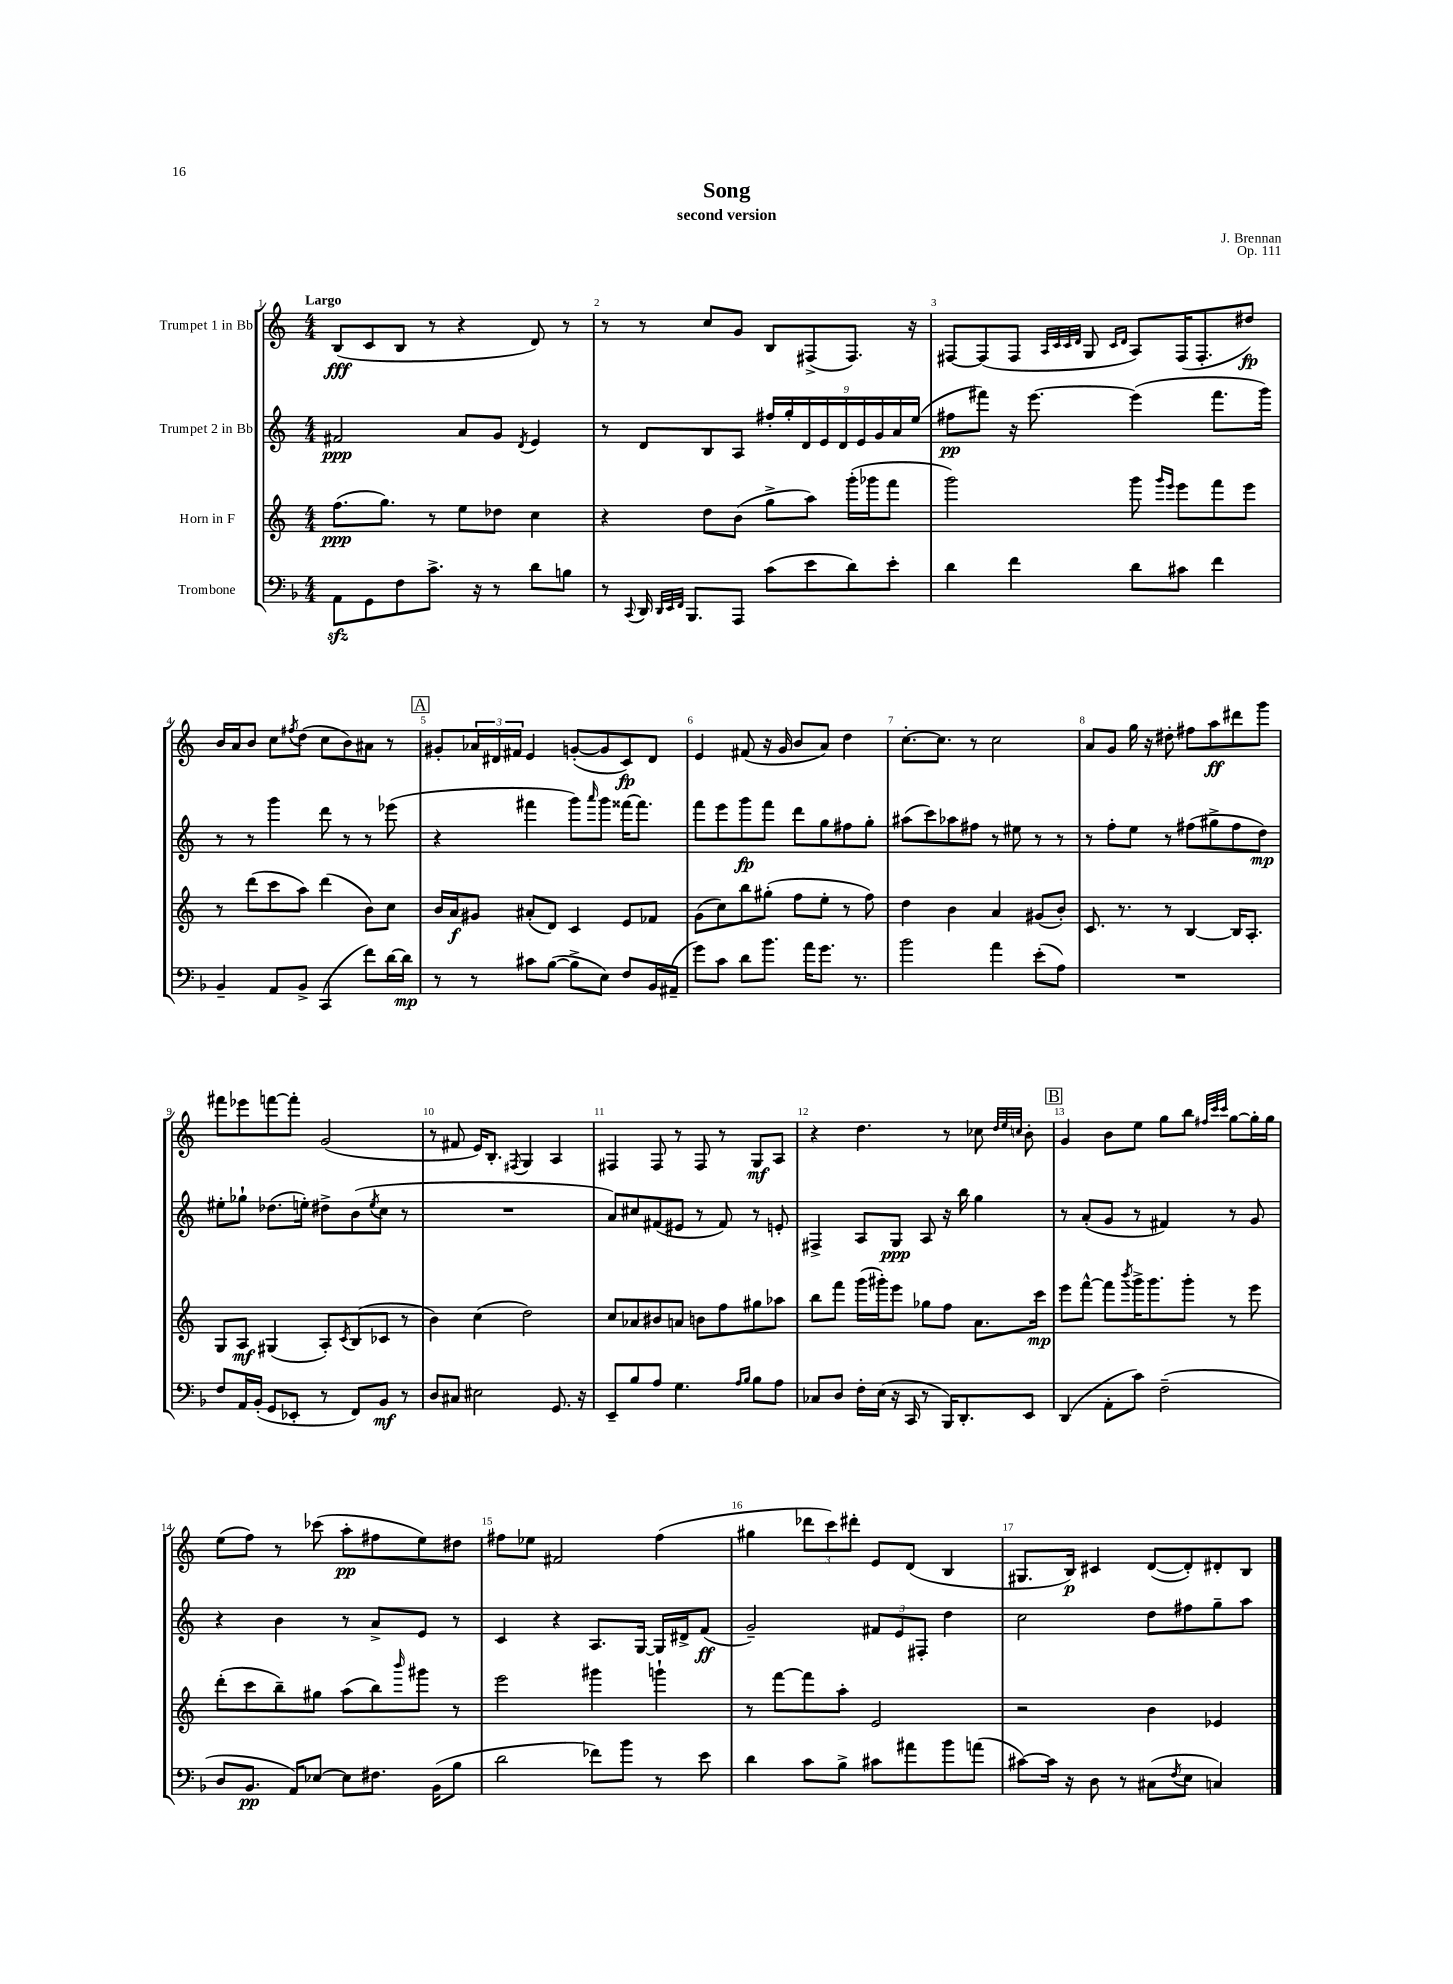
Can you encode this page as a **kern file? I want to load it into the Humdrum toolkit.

**kern	**kern	**kern	**kern
*staff4	*staff3	*staff2	*staff1
*clefF4	*clefG2	*clefG2	*clefG2
*k[b-]	*k[]	*k[]	*k[]
*M4/4	*M4/4	*M4/4	*M4/4
8AA	(8.ff	2f#	(8B
8GG	.	.	8c
.	8.gg)	.	.
8F	.	.	8B
8.c^	8r	.	8r
.	8ee	8a	4r
16r	.	.	.
8r	8dd-	8g	.
.	.	8qd	.
8d	4cc	4e	8d)
8B	.	.	8r
=	=	=	=
8r	4r	8r	8r
8qqCC	.	.	.
16DD	.	8d	8r
32qqDD	.	.	.
32qqEE	.	.	.
32qqFF	.	.	.
8.BBB-	.	.	.
.	8dd	8B	8cc
8AAA	(8b	8A	8g
(8c	8gg^	18ff#'	8B
.	.	18gg'	.
.	.	18d	.
8e	8aa)	.	(8F#^
.	.	18e	.
.	.	18d	.
8d)	(16ggg'	.	8.F#)
.	.	18e	.
.	16ggg-	.	.
.	.	18g	.
8e'	8fff	.	.
.	.	18a	.
.	.	.	16r
.	.	(18ee	.
=	=	=	=
4d	2ggg)	8ff#	[8F#
.	.	8fff#)	(8F#]
4f	.	16r	8F#
.	.	[8.eee	.
.	.	.	32qqA
.	.	.	32qqc
.	.	.	32qqc
.	.	.	32qqd
.	.	.	8G
.	.	.	16qqc
.	.	.	16qqd
8d	8ggg	(4eee]	8A)
.	16qqggg	.	.
.	16qqeee	.	.
8c#	8eee	.	(16F#
.	.	.	8.F#'
4f	8fff	8.fff#	.
.	8eee	.	8dd#)
.	.	16ggg)	.
=	=	=	=
4BB-~	8r	8r	16b
.	.	.	16a
.	(8ddd	8r	8b
8AA	8ccc	4ggg	8cc
.	.	.	8qff#
8BB-^	8aa)	.	(8dd
(4CC	(4ddd	8ddd	8cc
.	.	8r	8b)
8f)	8b)	8r	8a#
[16d	8cc	(8eee-	8r
16d]	.	.	.
=	=	=	=
8r	16b	4r	8g#'
.	16a	.	.
8r	8g#	.	24a-
.	.	.	24d#
.	.	.	24f#
8c#	(8a#'	4fff#	4e
([8B-	8d)	.	.
8B-^]	4c	8ggg)	([8g'
.	.	16qqaaa	.
8E)	.	8ggg	8g]
8F	8e	[16fff##	8c)
.	.	8.fff##]	.
16BB-	8f-	.	8d#
(16AA#~	.	.	.
=	=	=	=
8g)	(8g	8fff	4e
8c	8cc)	8eee	.
8d	8bb	8ggg	(8f#
8.b-	(8gg#'	8fff	16r
.	.	.	16g
.	8ff	8ddd	8b
16a	.	.	.
8.g	8ee'	8gg	8a)
.	8r	8ff#	4dd
8.r	.	.	.
.	8ff)	8gg'	.
=	=	=	=
2b-	4dd	(8aa#	[8.cc'
.	.	8ccc)	.
.	.	.	8.cc]
.	4b	8aa-	.
.	.	8ff#	8r
4a	4a	8r	2cc
.	.	8ee#	.
(8e'	(8g#	8r	.
8A)	8b')	8r	.
=	=	=	=
1r	8.c	8r	8a
.	.	8ff'	8g
.	8.r	.	.
.	.	8ee	16gg
.	.	.	16r
.	8r	8r	8dd#'
.	[4B	(8ff#	8ff#
.	.	8gg#^	8aa
.	16B]	8ff#	8ddd#
.	8.A'	.	.
.	.	8dd)	8ggg
=	=	=	=
8F	8G	8ee#'	8fff#
16AA	8A	8gg-`	8eee-
(16BB-'	.	.	.
8GG	(4G#	(8.dd-	[8fff
8EE-'	.	.	8fff']
.	.	16ee')	.
8r	8A')	8dd#^	(2g
.	8qc	.	.
8FF)	(8B	(8b	.
.	.	8qee	.
8BB-	8c-	8cc	.
8r	8r	8r	.
=	=	=	=
8D	4b)	1r	8r
8C#	.	.	8f#
2E#	(4cc	.	16e)
.	.	.	8.B'
.	.	.	8qF#
.	2dd)	.	4G
8.GG	.	.	4A
16r	.	.	.
=	=	=	=
8EE~	8cc	8a)	4F#
8B-	8a-	8cc#	.
8A	8b#	(8f#	8F#
4.G	8a	8e#	8r
.	8b	8r	8F#
.	8ff	8f#)	8r
16qqA	.	.	.
16qqB-	.	.	.
8B-	8gg#	8r	8G
8A	8aa-	8e'	8A
=	=	=	=
8C-	8bb	4F#^	4r
8D	8fff	.	.
16F'	(16ggg	8A	4.dd
(16E	16ggg#')	.	.
16r	8eee	8G	.
16CC	.	.	.
8r	8gg-	8A	.
16BBB-)	8ff	16r	8r
8.DD'	.	16bb	.
.	8.a	4gg	8cc-
.	.	.	32qqdd
.	.	.	32qqee
.	.	.	32qqcc
8EE	.	.	8b'
.	16ccc	.	.
=	=	=	=
(4DD	8eee	8r	4g
.	[8fff^^	(8a'	.
8AA'	8fff]	8g	8b
.	8qbbb	.	.
8c)	16ggg^	8r	8ee
.	8.ggg	.	.
(2F~	.	4f#)	8gg
.	8ggg'	.	8bb
.	.	.	32qqff#
.	.	.	32qqccc
.	.	.	32qqccc
.	8r	8r	[8gg
.	8eee	8g	16gg']
.	.	.	16gg
=	=	=	=
8D	(8ddd'	4r	(8ee
8.BB-	8ccc	.	8ff)
.	8bb~)	4b	8r
16AA)	.	.	.
[8E-	8gg#	.	(8ccc-
8E-]	(8aa	8r	8aa'
8.F#	8bb)	8a^	8ff#
.	16qqbbb	.	.
.	8ggg#	8e	8ee)
(16BB-	.	.	.
8B-	8r	8r	8dd#
=	=	=	=
2d	2eee	4c	8ff#
.	.	.	8ee-
.	.	4r	2f#
8f-)	4ggg#	8.A	.
8b-	.	.	.
.	.	[16G	.
8r	4ggg`	16G]	(4ff#
.	.	16d#^	.
8e	.	(8f	.
=	=	=	=
4d	8r	2g~)	4gg#
.	[8fff	.	.
8c	8fff]	.	12ddd-
.	.	.	12ccc)
8B-^	8aa'	.	.
.	.	.	12ddd#'
8c#	2e	12f#	8e
.	.	12e	.
8a#	.	.	(8d
.	.	12F#'	.
8b-	.	4dd	4B
(8a	.	.	.
=	=	=	=
[8c#)	2r	2cc	8.G#
16c#]	.	.	.
16r	.	.	16B)
8D	.	.	4c#
8r	.	.	.
(8C#	4b	8dd	([8d
8qF	.	.	.
8E	.	8ff#	8d'])
4C)	4e-	8gg~	8d#'
.	.	8aa	8B
==	==	==	==
*-	*-	*-	*-
